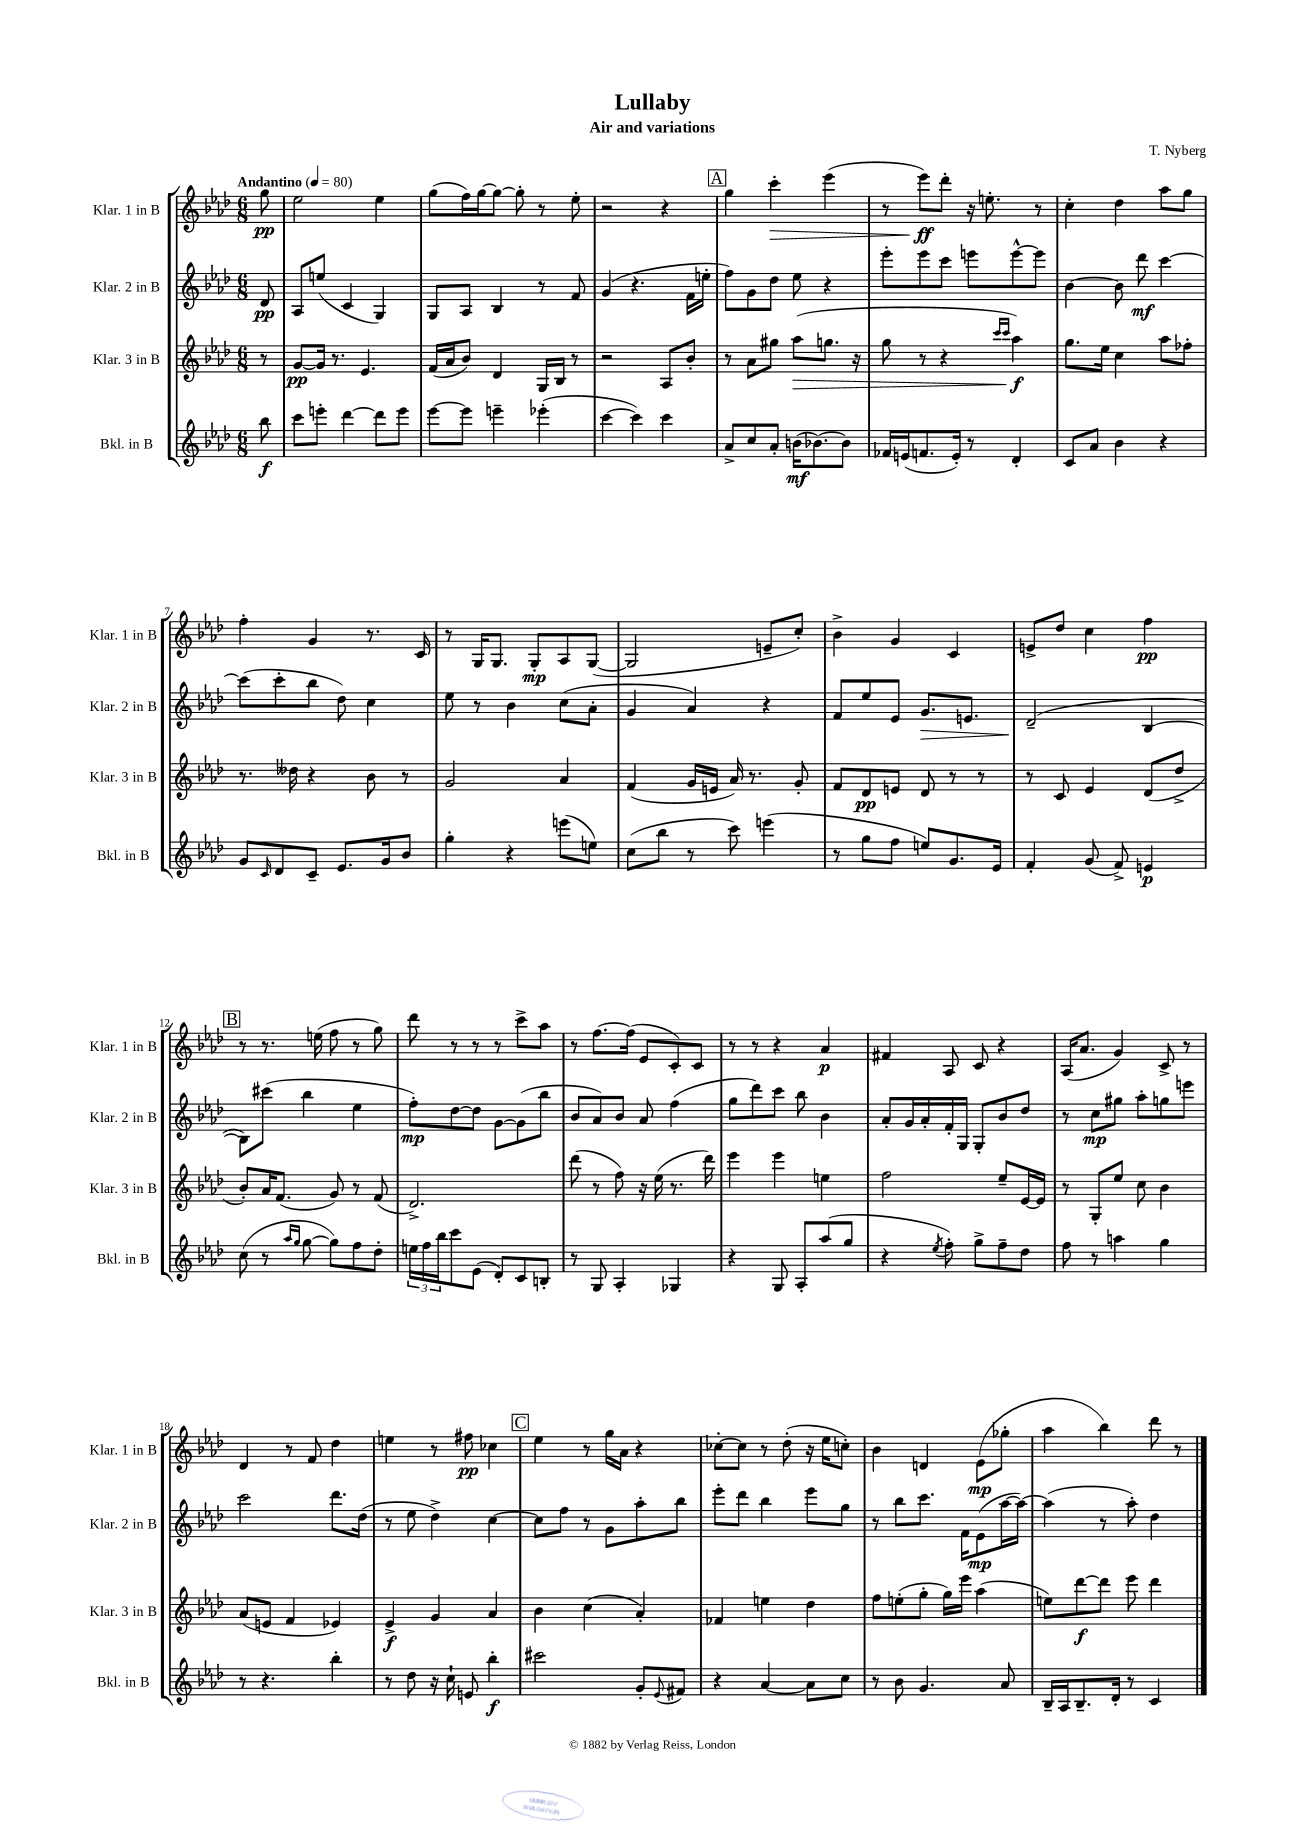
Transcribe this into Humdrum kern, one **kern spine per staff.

**kern	**dynam	**kern	**dynam	**kern	**dynam	**kern	**dynam
*part4	*part4	*part3	*part3	*part2	*part2	*part1	*part1
*staff4	*staff4	*staff3	*staff3	*staff2	*staff2	*staff1	*staff1
*I"Bkl. in B	*	*I"Klar. 3 in B	*	*I"Klar. 2 in B	*	*I"Klar. 1 in B	*
*I'Bkl. in B	*	*I'Klar. 3 in B	*	*I'Klar. 2 in B	*	*I'Klar. 1 in B	*
*clefG2	*	*clefG2	*	*clefG2	*	*clefG2	*
*k[b-e-a-d-]	*	*k[b-e-a-d-]	*	*k[b-e-a-d-]	*	*k[b-e-a-d-]	*
*M6/8	*	*M6/8	*	*M6/8	*	*M6/8	*
*MM80	*	*MM80	*	*MM80	*	*MM80	*
=	=	=	=	=	=	=	=
!	!	!	!	!	!	!LO:TX:a:B:t=Andantino	!
8bb-\	f	8r	.	8d-/	pp	8gg\	pp
=1	=1	=1	=1	=1	=1	=1	=1
8ccc\L	.	[8g/L	pp	8A-/L	.	2ee-\	.
8eeen'\J	.	16g/Jk]	.	(8een/J	.	.	.
.	.	8.r	.	.	.	.	.
[4ddd-\	.	.	.	4c/	.	.	.
.	.	4.e-/	.	.	.	.	.
8ddd-\L]	.	.	.	4G/)	.	4ee-\	.
8eee\J	.	.	.	.	.	.	.
=2	=2	=2	=2	=2	=2	=2	=2
[8eee-\L	.	(16f/LL	.	8G/L	.	(8gg\L	.
.	.	16a-/J	.	.	.	.	.
8eee-\J]	.	8b-/J)	.	8A-/J	.	16ff\L)	.
.	.	.	.	.	.	[16gg\J	.
4eeen~\	.	4d-/	.	4B-/	.	8gg\J_	.
.	.	.	.	.	.	8gg'\]	.
(4eee-X'\	.	16G/LL	.	8r	.	8r	.
.	.	16B-/JJ	.	.	.	.	.
.	.	8r	.	8f/	.	8ee-'\	.
=3	=3	=3	=3	=3	=3	=3	=3
[4ccc\	.	2r	.	(4g/	.	2r	.
4ccc\])	.	.	.	4.r	.	.	.
4ccc\	.	8A-/L	.	.	.	4r	.
.	.	8b-'/J	.	16f\LL	.	.	.
.	.	.	.	16een'\JJ	.	.	.
!!LO:REH:place=s1:t=A
=4	=4	=4	=4	=4	=4	=4	=4
8a-^/L	.	8r	.	8ff\L)	.	4gg\	.
8cc/	.	8a-\L	.	8g\	.	.	.
!	!	!	!	!	!	!	!LO:HP:b
8a-'/J	.	8gg#X\J	.	8dd-\J	.	4ccc'\	>
!	!	!	!LO:HP:b	!	!	!	!
(16bn\KL	mf	(8aa-\L	>	8ee-\	.	.	.
[8.b-X\)	.	.	.	.	.	.	.
.	.	8.ggn\J	.	4r	.	(4eee-\	.
8b-\J]	.	.	.	.	.	.	.
.	.	16r	.	.	.	.	.
=5	=5	=5	=5	=5	=5	=5	=5
16f-X/LL	.	8gg\	.	8eee-'\L	.	8r	.
(16en/J	.	.	.	.	.	.	.
8.fn/	.	8r	.	8eee-\	.	8eee-\L)	ff
.	.	4r	.	8ccc\J	.	8ddd-'\J	]
16e'/Jk)	.	.	.	.	.	.	.
8r	.	.	.	8eeen\L	.	16r	.
.	.	.	.	.	.	8.een'\	.
.	.	16qqccc/LL	.	.	.	.	.
.	.	16qqccc/JJ	.	.	.	.	.
4d-'/	.	4aa-\)	f	[8eee^^\	.	.	.
.	.	.	.	8eee\J]	.	8r	.
.	.	.	]	.	.	.	.
=6	=6	=6	=6	=6	=6	=6	=6
8c/L	.	8.gg\L	.	[4b-\	.	4cc'\	.
8a-/J	.	.	.	.	.	.	.
.	.	16ee-\Jk	.	.	.	.	.
4b-\	.	4cc\	.	8b-\]	.	4dd-\	.
.	.	.	.	8ddd-\	mf	.	.
4r	.	8aa-\L	.	[4ccc\	.	8aa-\L	.
.	.	8ff-X'\J	.	.	.	8gg\J	.
!!LO:LB:g=z
=7	=7	=7	=7	=7	=7	=7	=7
8g/L	.	8.r	.	(8ccc\L]	.	4ff'\	.
16qqc/	.	.	.	.	.	.	.
8d-/	.	.	.	8ccc'\	.	.	.
.	.	16dd--X\	.	.	.	.	.
8c~/J	.	4r	.	8bb-\J	.	4g/	.
8.e-/L	.	.	.	8dd-\)	.	.	.
.	.	8b-\	.	4cc\	.	8.r	.
16g/k	.	.	.	.	.	.	.
8b-/J	.	8r	.	.	.	.	.
.	.	.	.	.	.	16c/	.
=8	=8	=8	=8	=8	=8	=8	=8
4gg'\	.	2g/	.	8ee-\	.	8r	.
.	.	.	.	8r	.	16G/KL	.
.	.	.	.	.	.	8.G/J	.
4r	.	.	.	4b-\	.	.	.
.	.	.	.	.	.	8G'/L	mp
(8eeen\L	.	4a-/	.	(8cc\L	.	8A-/	.
8een\J)	.	.	.	8a-'\J	.	([8G/J	.
=9	=9	=9	=9	=9	=9	=9	=9
(8cc\L	.	(4f/	.	4g/	.	2G/]	.
8bb-\J	.	.	.	.	.	.	.
8r	.	16g/LL	.	4a-/)	.	.	.
.	.	16en/JJ	.	.	.	.	.
8ccc\)	.	16a-/)	.	.	.	.	.
.	.	8.r	.	.	.	.	.
(4eeen\	.	.	.	4r	.	8en~/L	.
.	.	8g'/	.	.	.	8cc'/J)	.
=10	=10	=10	=10	=10	=10	=10	=10
8r	.	8f/L	.	8f/L	.	4b-^\	.
8gg\L	.	8d-/	pp	8ee-/	.	.	.
8ff\J	.	8en/J	.	8e-/J	.	4g/	.
!	!	!	!	!	!LO:HP:b	!	!
8een/L)	.	8d-/	.	8.g/L	>	.	.
8.g/	.	8r	.	.	.	4c/	.
.	.	.	.	8.en/J	.	.	.
.	.	8r	.	.	.	.	.
16e-/Jk	.	.	.	.	.	.	.
=11	=11	=11	=11	=11	=11	=11	=11
4f'/	.	8r	.	(2d-~/	.	8en^/L	.
.	.	8c/	.	.	.	8dd-/J	.
(8g/	.	4e-/	.	.	.	4cc\	.
8f^/)	.	.	.	.	.	.	.
4en/	p	(8d-/L	.	[4B-/	]	4ff\	pp
.	.	8dd-^/J	.	.	.	.	.
!!LO:LB:g=z
!!LO:REH:place=s1:t=B
=12	=12	=12	=12	=12	=12	=12	=12
(8cc\	.	8b-'/L)	.	8B-\L])	.	8r	.
8r	.	16a-/K	.	(8ccc#X\J	.	8.r	.
.	.	(8.f/J	.	.	.	.	.
16qqaa-/LL	.	.	.	.	.	.	.
16qqgg/JJ	.	.	.	.	.	.	.
[8gg\	.	.	.	4bb-\	.	.	.
.	.	.	.	.	.	(16een\	.
8gg\L])	.	8g/)	.	.	.	8ff\	.
8ff\	.	8r	.	4ee-\	.	8r	.
8dd-'\J	.	(8f/	.	.	.	8gg\)	.
=13	=13	=13	=13	=13	=13	=13	=13
24een\LL	.	2.d-^/)	.	8ff'\L)	mp	8ddd-\	.
24ff\	.	.	.	.	.	.	.
24bb-\J	.	.	.	.	.	.	.
8ccc\	.	.	.	[8dd-\	.	8r	.
(8e-\J	.	.	.	8dd-\J]	.	8r	.
8d-'/L)	.	.	.	[8g\L	.	8r	.
8c/	.	.	.	(8g\]	.	8ccc^\L	.
8Bn'/J	.	.	.	8bb-\J	.	8aa-\J	.
=14	=14	=14	=14	=14	=14	=14	=14
8r	.	(8ddd-\	.	8b-/L	.	8r	.
8G/	.	8r	.	8a-/)	.	[8.ff\L	.
4A-'/	.	8ff\)	.	8b-/J	.	.	.
.	.	.	.	.	.	(16ff\Jk]	.
.	.	16r	.	8a-/	.	8e-/L	.
.	.	(16ee-\	.	.	.	.	.
4G-X/	.	8.r	.	(4ff\	.	8c'/)	.
.	.	.	.	.	.	8c/J	.
.	.	16ddd-\)	.	.	.	.	.
=15	=15	=15	=15	=15	=15	=15	=15
4r	.	4eee-\	.	8gg\L	.	8r	.
.	.	.	.	8ddd-\)	.	8r	.
8G/	.	4eee-\	.	8ccc\J	.	4r	.
8A-'/L	.	.	.	8bb-\	.	.	.
(8aa-/	.	4een\	.	4b-\	.	4a-/	p
8gg/J	.	.	.	.	.	.	.
=16	=16	=16	=16	=16	=16	=16	=16
4r	.	2ff\	.	8a-'/L	.	4f#X/	.
.	.	.	.	16g/L	.	.	.
.	.	.	.	16a-'/	.	.	.
8qee-/	.	.	.	.	.	.	.
8ff'\)	.	.	.	16f'/	.	8A-/	.
.	.	.	.	16G/JJ	.	.	.
8gg^\L	.	.	.	8G'/L	.	8c/	.
8ff~\	.	8ee-~/L	.	8b-/	.	4r	.
8dd-\J	.	[16e-/L	.	8dd-/J	.	.	.
.	.	16e-/JJ]	.	.	.	.	.
=17	=17	=17	=17	=17	=17	=17	=17
8ff\	.	8r	.	8r	.	(16A-/KL	.
.	.	.	.	.	.	8.a-/J	.
8r	.	8G'/L	.	8cc\L	mp	.	.
4aan\	.	8ee-/J	.	8gg#X\J	.	4g/)	.
.	.	8cc\	.	8aa-'\L	.	.	.
4gg\	.	4b-\	.	8ggn\	.	8c^/	.
.	.	.	.	8eeen\J	.	8r	.
!!LO:LB:g=z
=18	=18	=18	=18	=18	=18	=18	=18
8r	.	(8a-/L	.	2ccc\	.	4d-/	.
4.r	.	8en/J	.	.	.	.	.
.	.	4f/	.	.	.	8r	.
.	.	.	.	.	.	8f/	.
4bb-'\	.	4e-X/)	.	8.ddd-\L	.	4dd-\	.
.	.	.	.	(16dd-\Jk	.	.	.
=19	=19	=19	=19	=19	=19	=19	=19
8r	.	4e-^/	f	8r	.	4een\	.
8dd-\	.	.	.	8ee-\	.	.	.
16r	.	4g/	.	4dd-^\)	.	8r	.
16cc`\	.	.	.	.	.	.	.
8en/	.	.	.	.	.	8ff#X\	pp
4bb-'\	f	4a-/	.	[4cc\	.	4cc-X\	.
!!LO:REH:place=s1:t=C
=20	=20	=20	=20	=20	=20	=20	=20
2ccc#X\	.	4b-\	.	8cc\L]	.	4ee-\	.
.	.	.	.	8ff\J	.	.	.
.	.	(4cc\	.	8r	.	8r	.
.	.	.	.	8g\L	.	16gg\LL	.
.	.	.	.	.	.	16a-\JJ	.
8g'/L	.	4a-'/)	.	8aa-'\	.	4r	.
8qqe-/	.	.	.	.	.	.	.
8f#X/J	.	.	.	8bb-\J	.	.	.
=21	=21	=21	=21	=21	=21	=21	=21
4r	.	4f-X/	.	8eee-'\L	.	[8cc-X'\L	.
.	.	.	.	8ddd-\J	.	8cc-\J]	.
[4a-/	.	4een\	.	4bb-\	.	8r	.
.	.	.	.	.	.	(8dd-'\	.
8a-\L]	.	4dd-\	.	8eee-\L	.	16r	.
.	.	.	.	.	.	16ee-\KL	.
8cc\J	.	.	.	8gg\J	.	8ccn'\J)	.
=22	=22	=22	=22	=22	=22	=22	=22
8r	.	8ff\L	.	8r	.	4b-\	.
8b-\	.	(8een'\	.	8bb-\L	.	.	.
4.g/	.	8gg'\J	.	8.ccc\J	.	4dn/	.
.	.	16gg\LL)	.	.	.	.	.
.	.	16eee-\JJ	.	16f\KL	.	.	.
.	.	(4aa-\	.	(8e-\	mp	(8e-\L	mp
8a-/	.	.	.	[16aa-\L	.	8gg-X'\J	.
.	.	.	.	16aa-\JJ_)	.	.	.
=23	=23	=23	=23	=23	=23	=23	=23
16B-~/LL	.	8een\L)	.	(4aa-\]	.	4aa-\	.
16A-/J	.	.	.	.	.	.	.
8.B-~/	.	[8ddd-\	f	.	.	.	.
.	.	8ddd-\J]	.	8r	.	4bb-\)	.
16d-'/Jk	.	.	.	.	.	.	.
8r	.	8eee-\	.	8aa-'\)	.	.	.
4c/	.	4ddd-\	.	4dd-\	.	8ddd-\	.
.	.	.	.	.	.	8r	.
==	==	==	==	==	==	==	==
*-	*-	*-	*-	*-	*-	*-	*-
